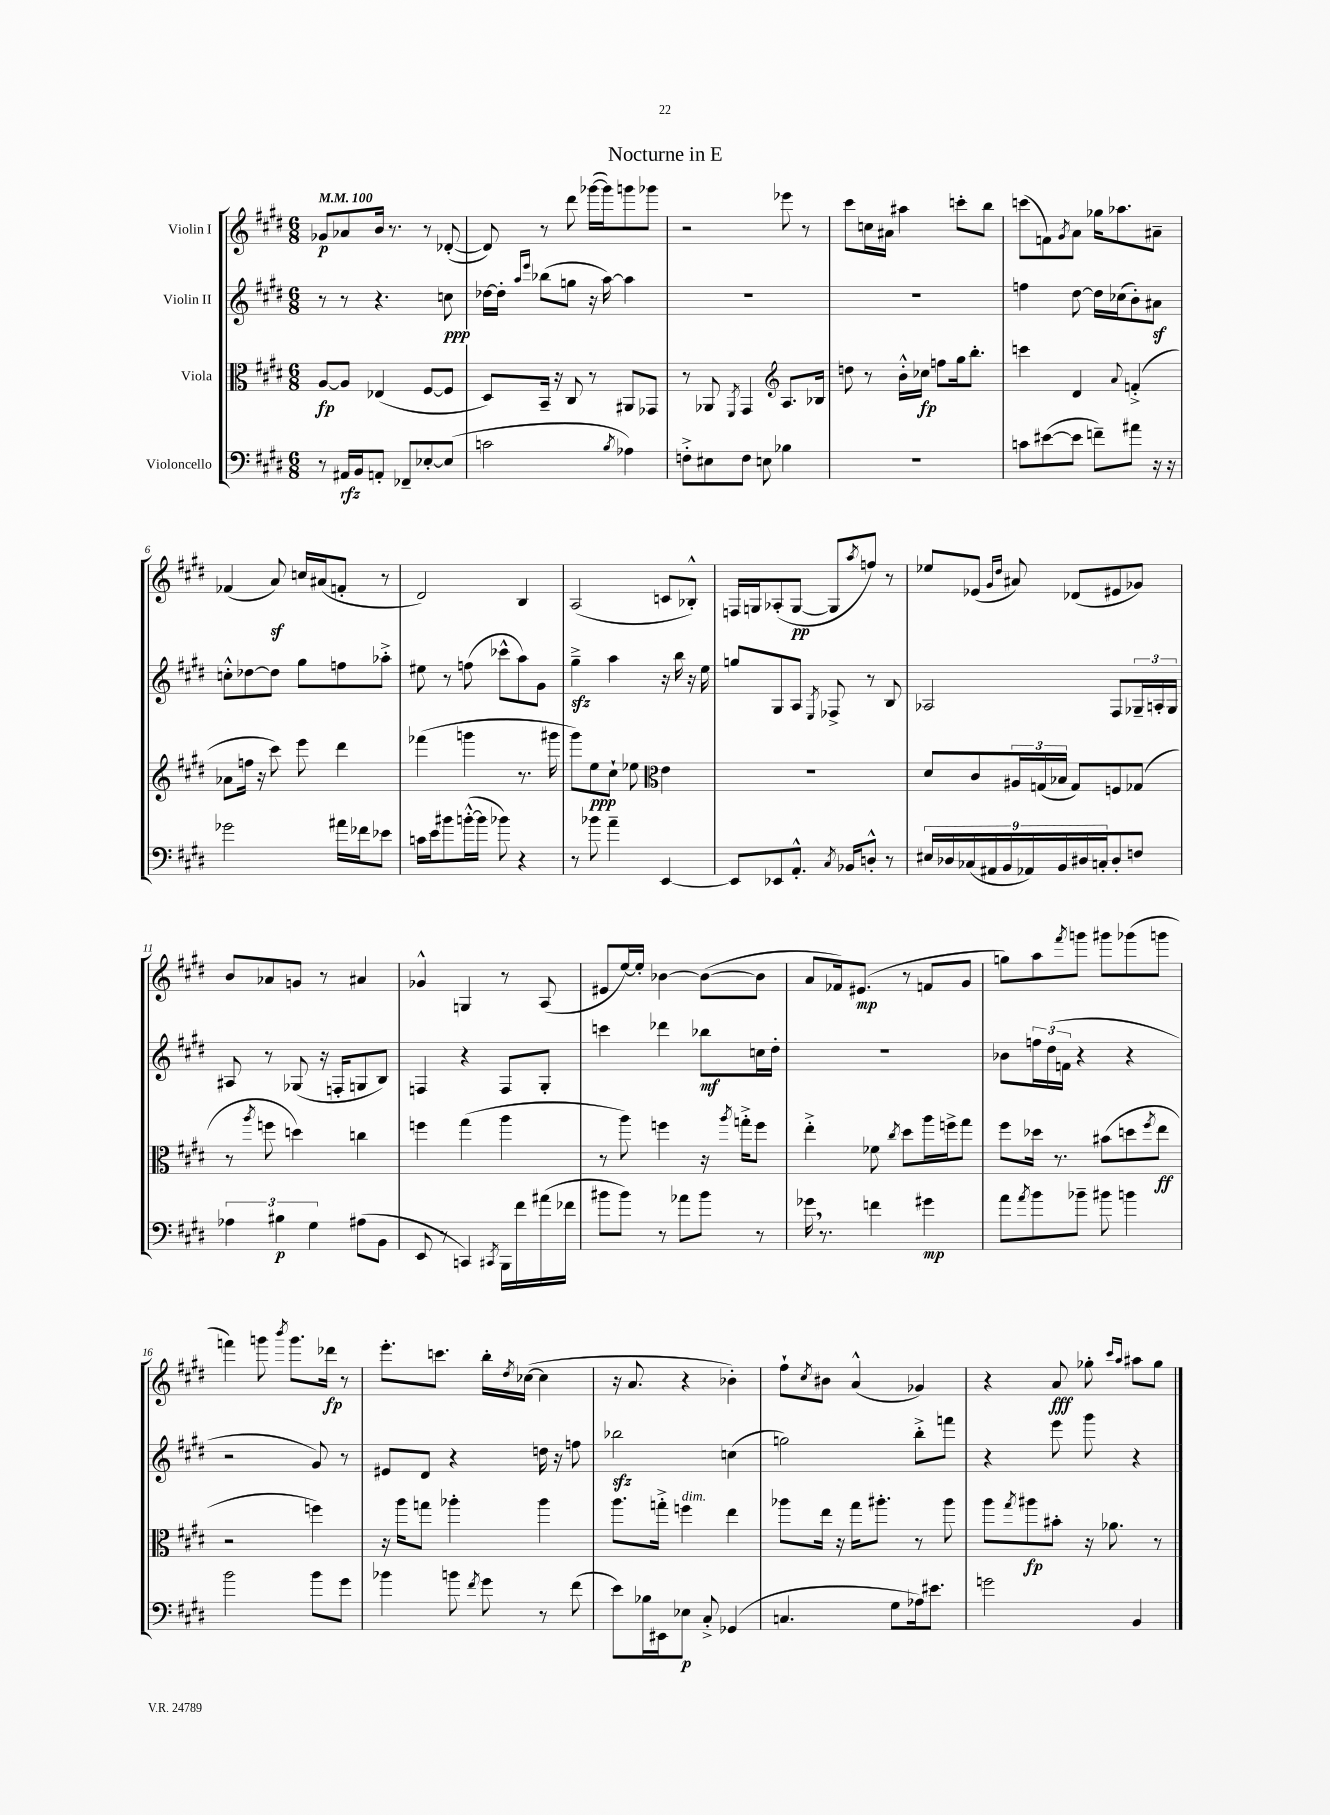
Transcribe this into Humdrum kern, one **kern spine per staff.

**kern	**kern	**kern	**kern
*staff4	*staff3	*staff2	*staff1
*clefF4	*clefC3	*clefG2	*clefG2
*k[f#c#g#d#]	*k[f#c#g#d#]	*k[f#c#g#d#]	*k[f#c#g#d#]
*M6/8	*M6/8	*M6/8	*M6/8
*MM100	*MM100	*MM100	*MM100
8r	[8A	8r	8g-
16AA#	8A]	8r	8a-
16BB	.	.	.
8AA'	(4E-	4.r	16b
.	.	.	8.r
8FF-~	.	.	.
[8E-'	[8F#	.	8r
(8E-]	8F#]	8cc	([8d-'
=	=	=	=
2c	8D#)	[16dd-	8d-])
.	.	16dd-']	.
.	.	16qqaa	.
.	.	16qqeee	.
.	16BB~	(8bb-	8r
.	16r	.	.
.	8C#	8gg	8ddd#
.	8r	16r	([16ggg-
.	.	[16aa)	16ggg-])
8qB	.	.	.
4A-)	8AA#	4aa]	8ggg
.	8GG-	.	8ggg-
=	=	=	=
8F'^	8r	2.r	2r
8E#	8AA-	.	.
.	8qFF#	.	.
8F	4GG#	.	.
8E	.	.	.
*	*clefG2	*	*
4B-	8.A	.	8eee-
.	.	.	8r
.	16B-	.	.
=	=	=	=
2.r	8dd	2.r	8ccc#
.	8r	.	16cc
.	.	.	16a#
.	16b'^^	.	4aa#
.	16cc-	.	.
.	8ff	.	.
.	16gg#	.	8ccc'
.	8.bb'	.	.
.	.	.	8bb
=	=	=	=
8c	4ccc	4ff	(8ccc
([8e#	.	.	8f)
.	.	.	8qg#
8e#]	4d#	[8dd#	8a
8f~)	.	16dd#]	16gg-
.	.	(16cc-	8.aa-
.	8qqa	.	.
8a#	(4f'^	8b')	.
16r	.	8a#	8a#~
16r	.	.	.
=	=	=	=
2g-	8a-	8cc'^^	(4f-
.	16ff	[8dd-	.
.	16r	.	.
.	8ccc#)	8dd-]	8a)
.	8eee	8gg#	16cc
.	.	.	(16a#
16a#	4ddd#	8ff	8f'
16f-	.	.	.
8e-	.	8aa-'^	8r
=	=	=	=
16c	(4fff-	8ee#	2d#)
16e	.	.	.
8b#	.	8r	.
([16b'^^	4ggg	(8ff	.
16b]	.	.	.
8b-)	.	8ccc-^^	.
4r	8.r	8aa)	4B
.	.	8g#	.
.	16ggg#	.	.
=	=	=	=
8r	8ggg#)	4gg#~^	(2A
8b-	8ee	.	.
4a~	8cc#`	4aa	.
.	8ee-	.	.
*	*clefC3	*	*
[4EE	4e	16r	8c
.	.	16bb	.
.	.	16r	8B-'^^)
.	.	16ee	.
=	=	=	=
8EE]	2.r	8gg	16F
.	.	.	16G
8EE-	.	8G#	(8A-'
8.AA'^^	.	8A	[8G
.	.	8qE	.
.	.	8F-^	8G]
8qC#	.	.	.
16BB-	.	.	.
.	.	.	8qaa
8D'^^	.	8r	8ff)
8r	.	8B	8r
=	=	=	=
18E#	8d#	2A-	8ee-
18D-	.	.	.
(18C-	.	.	.
.	8c#	.	(8e-
18AA#	.	.	.
18BB	.	.	.
.	.	.	16qqg#
.	.	.	16qqdd#
.	24A#	.	8a#)
18AA-)	.	.	.
.	(24G	.	.
18BB	24B-	.	.
.	8G)	.	(8d-
18D#	.	.	.
18C'	.	.	.
8D#'	8F	8F#	8e#
8F	(8G-	24G-~	8g-)
.	.	24A'	.
.	.	24G-	.
=	=	=	=
6A-	8r	8A#	8b
.	8qaa	.	.
.	8ff	8r	8a-
6B#	.	.	.
.	4dd)	(8G-	8g
6G#	.	.	.
.	.	16r	8r
.	.	16F'	.
(8A#	4cc	8G	4a#
8BB	.	8B)	.
=	=	=	=
8EE	4ff	4F	4g-^^
8r	.	.	.
4CC)	(4gg#	4r	4G
8qCC#	.	.	.
16BBB	4aa	8F	8r
16f#	.	.	.
(16a#	.	8G#'	(8A
16f-	.	.	.
=	=	=	=
8b#	8r	4ccc	8e#
8b#)	8aa)	.	[16ee)
.	.	.	16ee']
8r	4ff	4ddd-	[4b-
8a-	.	.	.
8b#	16r	8bb-	(8b-_
.	8qaa	.	.
.	16gg'^	.	.
8r	8ff	16cc	8b-]
.	.	16dd#'	.
=	=	=	=
16g-	4ee'^	2.r	8a
8.r	.	.	.
.	.	.	16f-)
.	.	.	(8.e#
4f	8f-	.	.
.	8qcc#	.	.
.	8dd#	.	8r
4g#	16aa	.	8f
.	16ff^	.	.
.	8gg#	.	8g#
=	=	=	=
8a	8ff#	8b-	8gg)
8qa	.	.	.
8b	16dd-	24ff	8aa
.	.	(24dd#	.
.	8.r	.	.
.	.	24f	.
.	.	.	8qfff#
8b-~	.	4r	8ggg
8b#	(8b#	.	8ggg#
4b	8dd	4r	(8ggg-
.	8qff#	.	.
.	8ee	.	8ggg
=	=	=	=
2b	2r	2r	4fff)
.	.	.	8ggg
.	.	.	8qbbb
.	.	.	8.ggg
8b	4ff)	8g#)	.
.	.	.	16ddd-
8g#	.	8r	8r
=	=	=	=
4b-	16r	8e#	8.eee'
.	16aa	.	.
.	8gg	8d#	.
.	.	.	8.ccc
8b	4aa-'	4r	.
8qf#	.	.	.
8g#	.	.	16bb'
.	.	.	8qdd#
.	.	.	([16cc-
8r	4aa-	16dd	4cc-]
.	.	16r	.
(8f#	.	8ff	.
=	=	=	=
8e)	8.aa	2bb-	16r
.	.	.	8.a
16B-	.	.	.
16EE#	16gg'^	.	.
8E-	4ff	.	4r
8C#'^	.	.	.
(4GG-	4ee	(4cc	4b-')
=	=	=	=
4.C	8aa-	2gg)	8ff#`
.	.	.	8qcc#
.	16ee	.	8b#
.	16r	.	.
.	16gg#	.	(4a^^
.	8.aa#'	.	.
8G#	.	.	.
16A-)	8r	8bb'^	4g-)
8.e#	.	.	.
.	8aa#	8fff	.
=	=	=	=
2g	8aa	4r	4r
.	8qgg#	.	.
.	8aa#	.	.
.	8b#'	8eee	8a
.	16r	8ggg#	8gg-'
.	8.a-	.	.
.	.	.	16qqccc#
.	.	.	16qqaa
4BB	.	4r	8aa#
.	8r	.	8gg-
==	==	==	==
*-	*-	*-	*-
